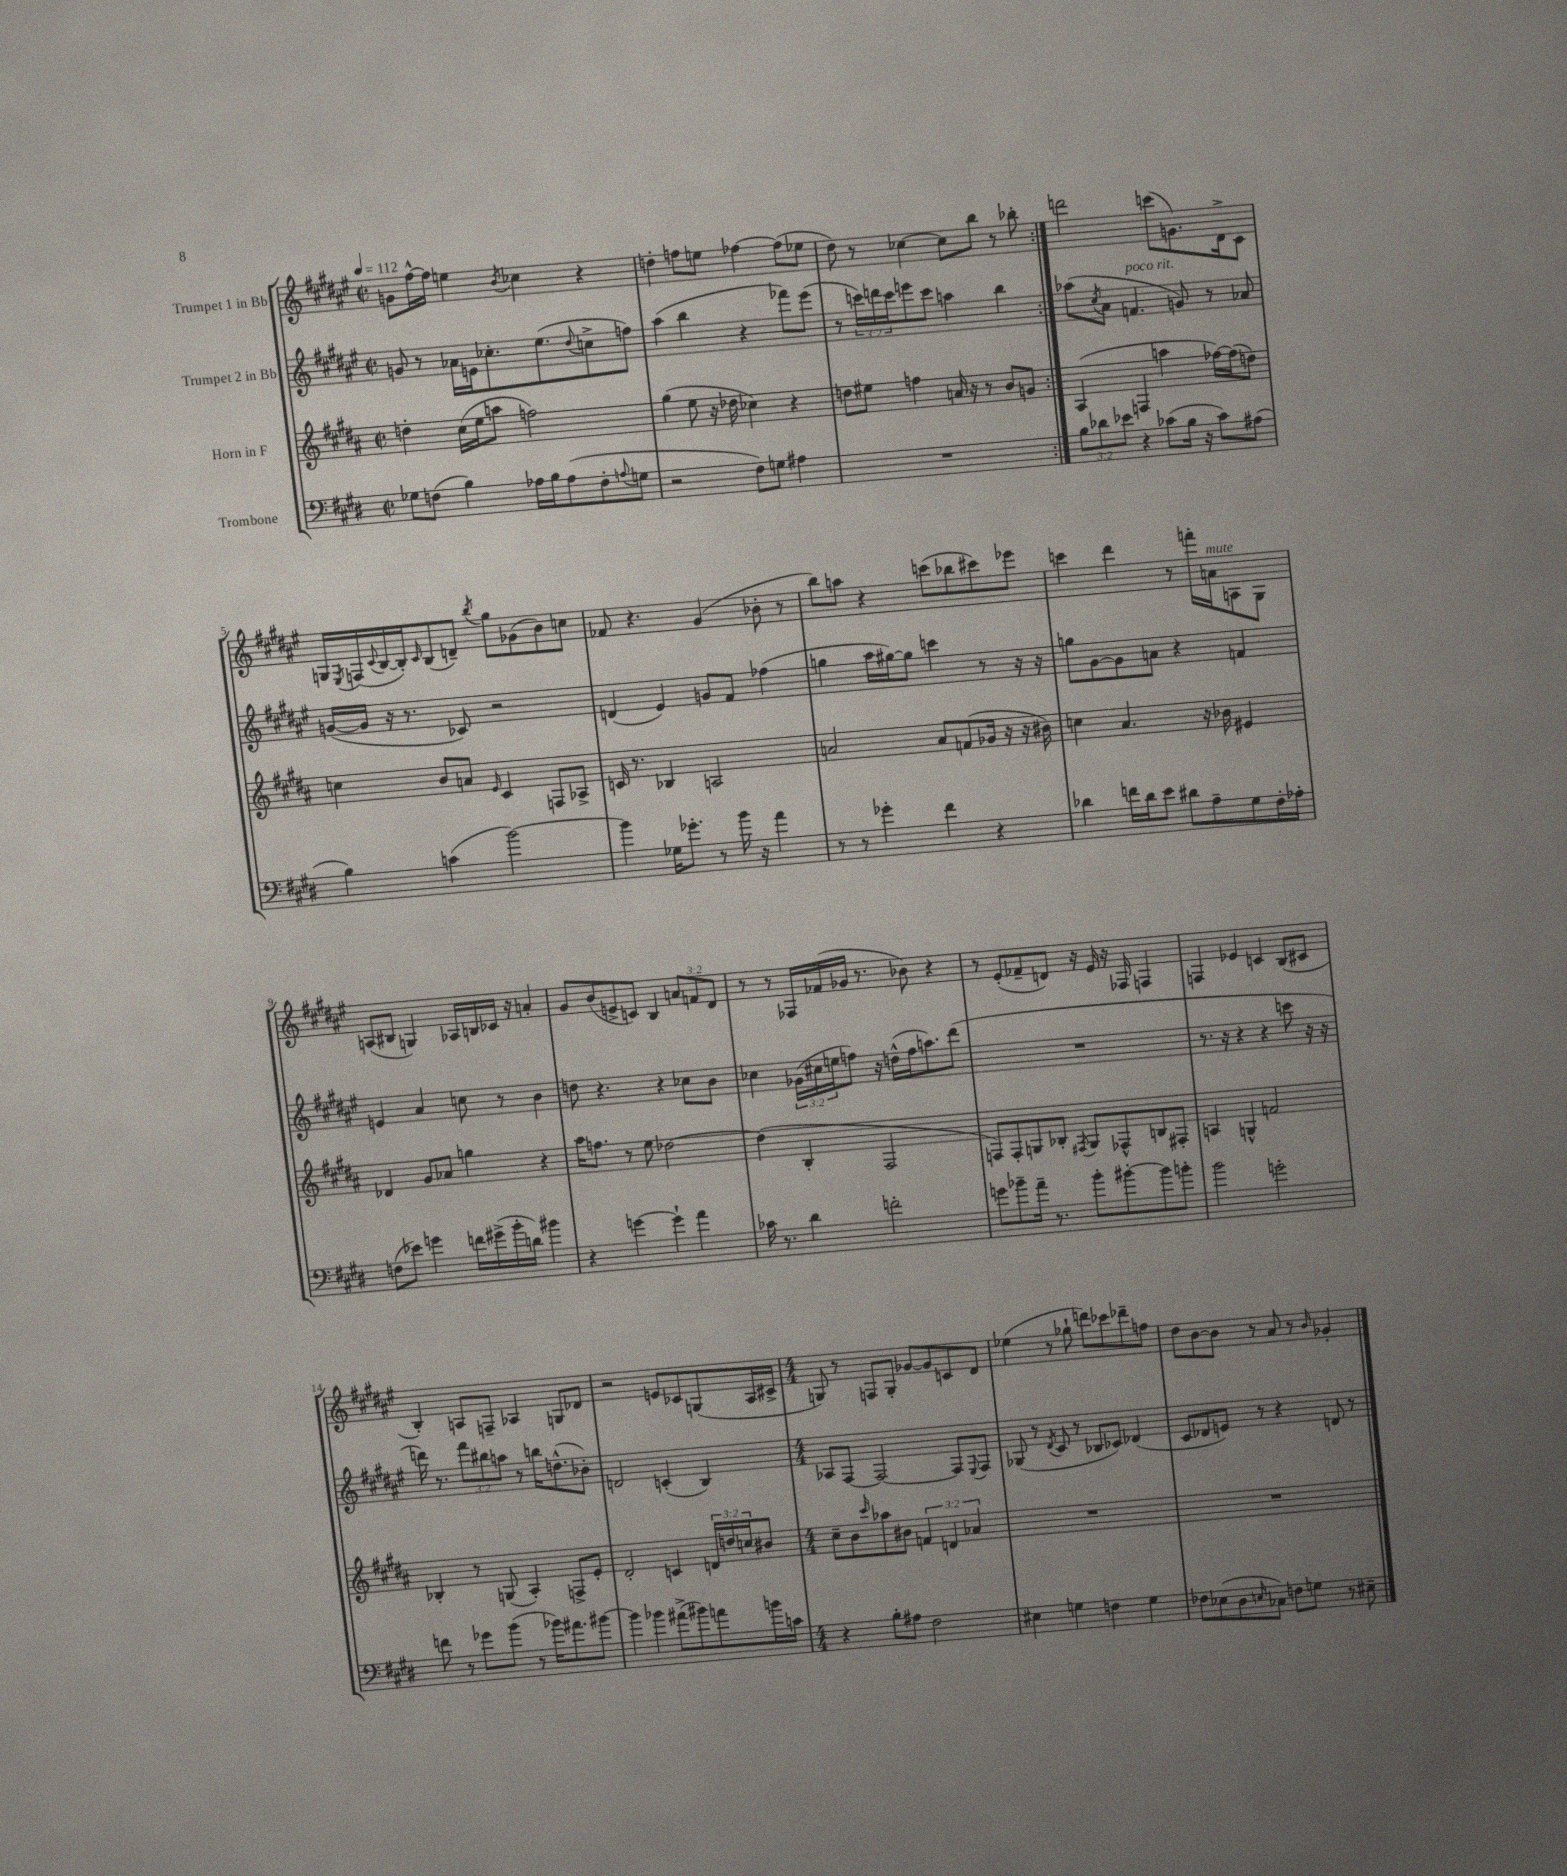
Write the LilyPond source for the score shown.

<<
\new StaffGroup <<
\new Staff = "s0" \with { instrumentName = "Trumpet 1 in Bb" } {
    \clef treble \key fis \major \defaultTimeSignature \time 2/2 \override Staff.TupletNumber.text = #tuplet-number::calc-fraction-text \tempo 4 = 112
    \repeat volta 2 { g'8 fis''16~-^ fis''16 e''4 \acciaccatura { b'8 } ces''4 r4 |
    d''4-. f''8 e''8 fes''4~ fes''8( ees''8 |
    dis''8) r8 ces''4~ ces''8 b''8 r8 bes''8-. | }
    d'''2 c'''8( g'8.) dis'16-> cis'8 |
    g16 \acciaccatura { eis8 } f16( \appoggiatura { cis'8 } b16~ b16-.) \grace { cis'16 } b8( d'8--) \acciaccatura { b''8 } gis''8 ges'8( b'8) c''8 |
    fes'8 r4. gis'4( bes'8-. r8 |
    b''8) a''8 r4 c'''8( bes''8 cis'''8) ees'''8 |
    c'''4 dis'''4 r8 f'''16-. a'16^\markup { \italic "mute" } a8 gis8 |
    a8( bis8 g4) aes16 b16 ces'16 r16 a'4-. |
    gis'8 b'8( e'8-> c'8) b4 \tuplet 3/2 { a'8 f'8 dis'8 } |
    r8 r8 fes16 fes'16( ges'16 r8. bes'8) r4 |
    r8 eis'8-.( fes'8-- d'8) r16 eis'16 r16 fes16 f4 |
    f4 ees'4 c'4 b8( cis'8 |
    b4-.) a8 f8-- aes4 g8 des'8 |
    r2 e'8 ces'8 g8( ais16 cis'16-> |
    \numericTimeSignature \time 4/4 g8) r8 f8 g8-. ges'8~ ges'8 c'8 dis'8 |
    ees''4( r8 ges''8-! d'''8) ces'''8 des'''8-- f''8 |
    dis''8 b'8~ b'8 r8 ais'8 r8 \grace { b'16 } ges'4-. \bar "|." |
}
\new Staff = "s1" \with { instrumentName = "Trumpet 2 in Bb" } {
    \clef treble \key fis \major \defaultTimeSignature \time 2/2 \override Staff.TupletNumber.text = #tuplet-number::calc-fraction-text
    \repeat volta 2 { g'8 r8 aes'16 e'16 ces''8.-. eis''8.( \appoggiatura { dis''8 } c''8-> f''8) |
    ais''4( b''4 r4 fes'''8) eis'''8( |
    r8 \tuplet 3/2 { c'''16) d'''16 c'''16 } e'''8 c'''8 a''4 b''4 | }
    aes''8( \acciaccatura { cis''8 } ais'8 f'4.^\markup { \italic "poco rit." } g'8) r8 aes'8 |
    g'16~( g'16 r16 r8. ces'8) r2 |
    d'4( eis'4) g'8 fis'8 fes''4( |
    g''4 ais''16 gis''16~) gis''8 c'''4 r8 r16 r16 |
    g''8 gis'8~ gis'8 a'8 r4 f'4 |
    e'4 ais'4 c''8 r8 b'4 |
    d''8 r4. r4 ces''8 b'8 |
    ces''4 \tuplet 3/2 { ges'16( cis''16 e''16 } f''8) r16 d''16-^( f''16 a''8.) dis'''8( |
    R1 |
    r8. r16 r4 r4 c'''8 r16 r16 |
    d'''16) r8. \tuplet 3/2 { fis'''8 bis''8 a''8 } r8 b''16 d''8.-^( bes'8-.) |
    d'2 c'4-.( b4) |
    \numericTimeSignature \time 4/4 aes8 fis8~ fis2~ fis8 \appoggiatura { eis8 } fis8 |
    ges8( r8 \acciaccatura { dis'8 } cis'8 r8 bes8 ces'8) des'4( |
    cis'8 des'8 e'8) r8 r4 d'8 r8 \bar "|." |
}
\new Staff = "s2" \with { instrumentName = "Horn in F" } {
    \clef treble \key b \major \defaultTimeSignature \time 2/2 \override Staff.TupletNumber.text = #tuplet-number::calc-fraction-text
    \repeat volta 2 { d''4-. cis''16( e''16 a''8 f''2) |
    gis''4( e''8 r16 des''16 ces''4) r4 |
    d''8 eis''8 f''4 a'16 r16 r8 b'8 g'8 | }
    ais4( f4 a''4 fes''16~) fes''16( d''8) |
    c''4 b'8 a'8 \grace { e'16 } cis'4 f8 aes8-> |
    c'16 r8. bes4 a2 |
    a'2 a'8 f'8( ges'16 r16 r16 bis'16) |
    c''4 ais'4. r16 bes'16 eis'4 |
    des'4 gis'8 aes'8 g''4 r4 |
    ais''16 f''8. r8 e''8 des''2~ |
    des''4( b4-. fis2 |
    f8) f8-. g8 bes8-. \acciaccatura { fis8 } g8 fes8-^ b8 fis8-. |
    a4 g4-^ f'2 |
    bes4-. r8 g8( ais4-.) f8-> e'8-. |
    dis'2-. c'4 \tuplet 3/2 { d'16 d''16 c''16 } bis'8 |
    \numericTimeSignature \time 4/4 cis''8-- b'8 \grace { cis'''16 } aes''8 bis'8 \tuplet 3/2 { f'4 d'4 aes'4 } |
    R1 |
    R1 \bar "|." |
}
\new Staff = "s3" \with { instrumentName = "Trombone" } {
    \clef bass \key e \major \defaultTimeSignature \time 2/2 \override Staff.TupletNumber.text = #tuplet-number::calc-fraction-text
    \repeat volta 2 { ges8 f8( b4) aes16 b16 aes8( f8-. \appoggiatura { a8 } g8 |
    r2 fis8) g8 ais4 |
    R1 | }
    \tuplet 3/2 { b8 des'8 ees'8 } r4 ces'8( b16 r16 ces'8) ais8( |
    b4) c'4( b'2~) |
    b'4 ges16 ges'8.-. r8 b'16 r16 a'4 |
    r8 r8 ges'4-. fis'4 r4 |
    des'4 f'16 des'16 e'8 dis'8 a8-- gis8 fis16-. aes16-. |
    f8( ees'8) g'4 f'16 gis'16->( b'16-. d'16) bis'4 |
    r4 g'4~ g'4-! a'4 |
    ces'16 r8. dis'4 f'2-. |
    g'8 bes'8-- a'16-- r8. bes'8-. bis'8~-. bis'8 b'8-. |
    b'2 g'2-. |
    f'8 r8 ges'8 b'8( r8 bes'16) ais'8. bis'8~ |
    bis'4 bes'4 ais'8->( bis'8) a'8 b'16 c'16 |
    \numericTimeSignature \time 4/4 r4 b8-. ais8 fis2 |
    eis4 g4 f4 g4 |
    fes8 ees8( dis8 \grace { e16 } ces8) f8 g8 r8 eis8-- \bar "|." |
}
>>
>>
